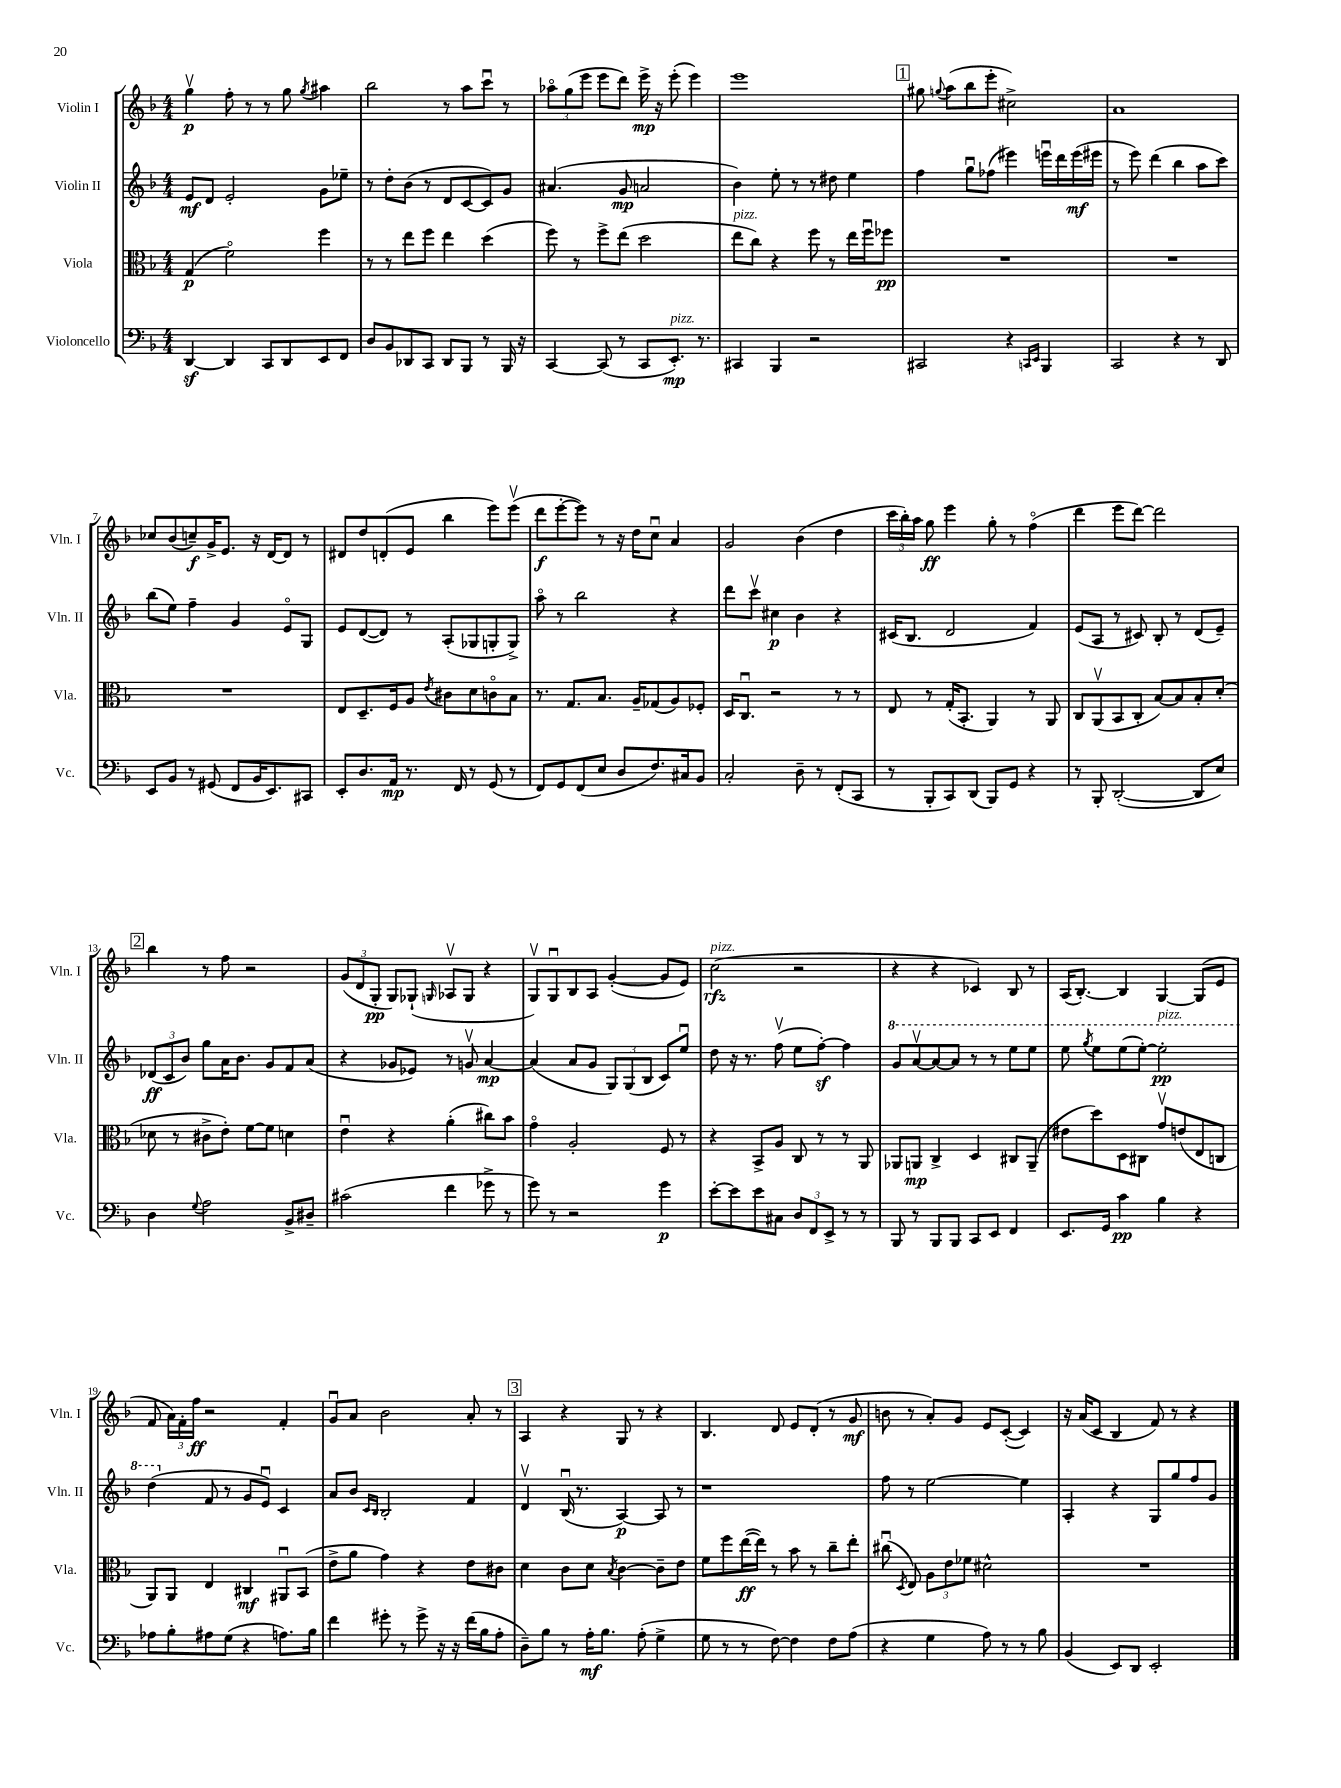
<<
\new StaffGroup <<
\new Staff = "s0" \with { instrumentName = "Violin I" shortInstrumentName = "Vln. I" } {
    \clef treble \key f \major \numericTimeSignature \time 4/4
    \autoBeamOff g''4\upbow\p f''8-. r8 r8 g''8 \acciaccatura { g''8 } ais''4 |
    bes''2 r8 a''8[ c'''8]\downbow r8 |
    \tuplet 3/2 { aes''8[\flageolet g''8( e'''8] } e'''8[ d'''8]) e'''16->\mp r16 e'''8-.( e'''4) |
    e'''1 |
    \mark \markup { \box "1" } gis''8 \appoggiatura { g''8 } a''8[( bes''8 e'''8]-. cis''2->) |
    a'1 |
    ces''8[ bes'8( c''8--\f) g'16-> e'8.] r16 d'16[~ d'8] r8 |
    dis'8[ d''8 d'8-.( e'8] bes''4 e'''8[) e'''8]\upbow( |
    d'''8[\f e'''8~-. e'''8]) r8 r16 d''16[ c''8]\downbow a'4 |
    g'2 bes'4( d''4 |
    \tuplet 3/2 { c'''16[ bes''16-.) a''16] } g''8\ff e'''4 g''8-. r8 f''4\flageolet( |
    d'''4 e'''8[ d'''8]~) d'''2 |
    \mark \markup { \box "2" } bes''4 r8 f''8 r2 |
    \tuplet 3/2 { g'8[( d'8 g8]-.\pp } g8[) ges8]-!( \grace { g16 } aes8[\upbow g8] r4 |
    g8[\upbow) g8\downbow bes8 a8] g'4~-.( g'8[ e'8]) |
    c''2\rfz^\markup { \italic "pizz." }( r2 |
    r4 r4 ces'4) bes8 r8 |
    a16[( bes8.]~-.) bes4 g4~ g8[( e'8] |
    f'8 \tuplet 3/2 { a'16[) f'16-. f''16]\ff } r2 f'4-. |
    g'8[\downbow a'8] bes'2 a'8-. r8 |
    \mark \markup { \box "3" } a4 r4 g8 r8 r4 |
    bes4. d'8 e'8[ d'8]-.( r8 g'8\mf |
    b'8 r8 a'8[-.) g'8] e'8[ c'8]~-.( c'4) |
    r16 a'16[( c'8] bes4 f'8) r8 r4 \bar "|." |
}
\new Staff = "s1" \with { instrumentName = "Violin II" shortInstrumentName = "Vln. II" } {
    \clef treble \key f \major \numericTimeSignature \time 4/4
    \autoBeamOff e'8[\mf d'8] e'2-. g'8[ ees''8]-- |
    r8 d''8[-. bes'8]( r8 d'8[ c'8~ c'8) g'8] |
    ais'4.( g'8\mp a'2 |
    bes'4) e''8-. r8 r8 dis''8 e''4 |
    \mark \markup { \box "1" } f''4 g''8[\downbow fes''8]( eis'''4) e'''16[\downbow d'''16 e'''16\mf( eis'''16] |
    r8 e'''8) d'''4( bes''4 a''8[ c'''8]) |
    bes''8[( e''8]) f''4-- g'4 e'8[\flageolet g8] |
    e'8[ d'8~( d'8]) r8 a8[-.( ges8 g8-. g8]->) |
    a''8\flageolet r8 bes''2 r4 |
    d'''8[ c'''8]\upbow cis''4\p bes'4 r4 |
    cis'16[( bes8.] d'2 f'4) |
    e'8[( a8] r8 cis'8) bes8-. r8 d'8[( e'8]--) |
    \mark \markup { \box "2" } \tuplet 3/2 { des'8[\ff( c'8 bes'8]) } g''8[ a'16 bes'8.] g'8[ f'8 a'8]( |
    r4 ges'8[ ees'8]) r8 g'8\upbow a'4~\mp |
    a'4( a'8[ g'8] \tuplet 3/2 { g8[) g8( bes8] } c'8[) e''8]\downbow |
    d''8 r16 r8. f''8\upbow( e''8[ f''8]~-.\sf) f''4 |
    \ottava #1 g''8[ a''8~\upbow a''8~ a''8] r8 r8 e'''8[ e'''8] |
    e'''8 \acciaccatura { g'''8 } e'''8[ e'''8( e'''8]~-.) e'''2-.\pp^\markup { \italic "pizz." } |
    d'''4( \ottava #0 f'8 r8 g'8[ e'8]\downbow) c'4 |
    a'8[ bes'8] \grace { c'16[ bes16] } bes2-. f'4 |
    \mark \markup { \box "3" } d'4\upbow bes16\downbow( r8. a4~\p) a8 r8 |
    r1 |
    f''8 r8 e''2~ e''4 |
    a4-. r4 g8[ g''8 f''8 g'8] \bar "|." |
}
\new Staff = "s2" \with { instrumentName = "Viola" shortInstrumentName = "Vla." } {
    \clef alto \key f \major \numericTimeSignature \time 4/4
    \autoBeamOff g4\p( f'2\flageolet) f''4 |
    r8 r8 e''8[ f''8] e''4 d''4( |
    f''8) r8 f''8[-> e''8]( d''2 |
    e''8[^\markup { \italic "pizz." } c''8]) r4 f''8 r8 e''16[ f''16\downbow fes''8]\pp |
    \mark \markup { \box "1" } R1 |
    R1 |
    R1 |
    e8[ d8.-- f16 a8] \acciaccatura { e'8 } cis'8[ d'8 c'8\flageolet bes8] |
    r8. g8.[ bes8.] a16[-- ges8( a8) fes8]-. |
    d16[ c8.]\downbow r2 r8 r8 |
    e8 r8 g16[-.( bes,8.]-. a,4) r8 a,8 |
    c8[ a,8\upbow( bes,8 c8]-. bes8[~) bes8 bes8-. d'8]-.( |
    \mark \markup { \box "2" } des'8 r8 cis'8[-> e'8]-.) f'8[~ f'8] d'4 |
    e'4\downbow r4 a'4-.( cis''8[) bes'8] |
    g'4\flageolet a2-. f8 r8 |
    r4 bes,8[-> a8] c8 r8 r8 a,8 |
    aes,8[ a,8]\mp c4-> d4 cis8[ a,8]--( |
    eis'8[ d''8) d8 cis8] g'8[\upbow e'8( e8 c8] |
    a,8[) a,8] e4 cis4\mf ais,8[\downbow bes,8]( |
    e'8[-> a'8] g'4) r4 e'8[ cis'8] |
    \mark \markup { \box "3" } d'4 c'8[ d'8] \acciaccatura { bes8 } c'4~ c'8[-- e'8] |
    f'8[ f''8 e''16~\ff( e''16]) r8 bes'8 r8 c''8[-- e''8]-. |
    cis''8\downbow( \acciaccatura { d8 } e8) \tuplet 3/2 { a8[ e'8 fes'8] } dis'2-^ |
    R1 \bar "|." |
}
\new Staff = "s3" \with { instrumentName = "Violoncello" shortInstrumentName = "Vc." } {
    \clef bass \key f \major \numericTimeSignature \time 4/4
    \autoBeamOff d,4~\sf d,4 c,8[ d,8 e,8 f,8] |
    d8[ bes,8 des,8 c,8] des,8[ bes,,8] r8 bes,,16 r16 |
    c,4~ c,8( r8 c,8[ e,8.]-.\mp^\markup { \italic "pizz." }) r8. |
    cis,4 bes,,4 r2 |
    \mark \markup { \box "1" } cis,2 r4 \grace { c,16[ e,16] } bes,,4 |
    c,2 r4 r8 d,8 |
    e,8[ bes,8] r8 gis,8( f,8[ bes,16 e,8.) cis,8] |
    e,8[-. d8. a,16]\mp r8. f,16 r8 g,8( r8 |
    f,8[) g,8 f,8( e8] d8[ f8.) cis16 bes,8] |
    c2-. d8-- r8 f,8[-.( c,8] |
    r8 bes,,8[-. c,8) d,8]( bes,,8[) g,8] r4 |
    r8 bes,,8-. d,2~-.( d,8[ e8]) |
    \mark \markup { \box "2" } d4 \appoggiatura { g8 } a2 bes,8[-> dis8]-- |
    cis'2( f'4 ges'8-> r8 |
    g'8) r8 r2 g'4\p |
    e'8[~-. e'8 e'8 cis8] \tuplet 3/2 { d8[ f,8 e,8]-> } r8 r8 |
    bes,,8 r8 bes,,8[ bes,,8] c,8[ e,8] f,4 |
    e,8.[ g,16] c'4\pp bes4 r4 |
    aes8[ bes8-. ais8 g8]( r4 a8.[) bes16] |
    f'4 gis'8-. r8 gis'8-> r16 r16 f'16[( bes16 a8]-. |
    \mark \markup { \box "3" } d8[--) bes8] r8 a16[-.\mf bes8.] a8-.( g4-> |
    g8 r8 r8 f8~) f4 f8[ a8]( |
    r4 g4 a8) r8 r8 bes8 |
    bes,4( e,8[) d,8] e,2-. \bar "|." |
}
>>
>>
